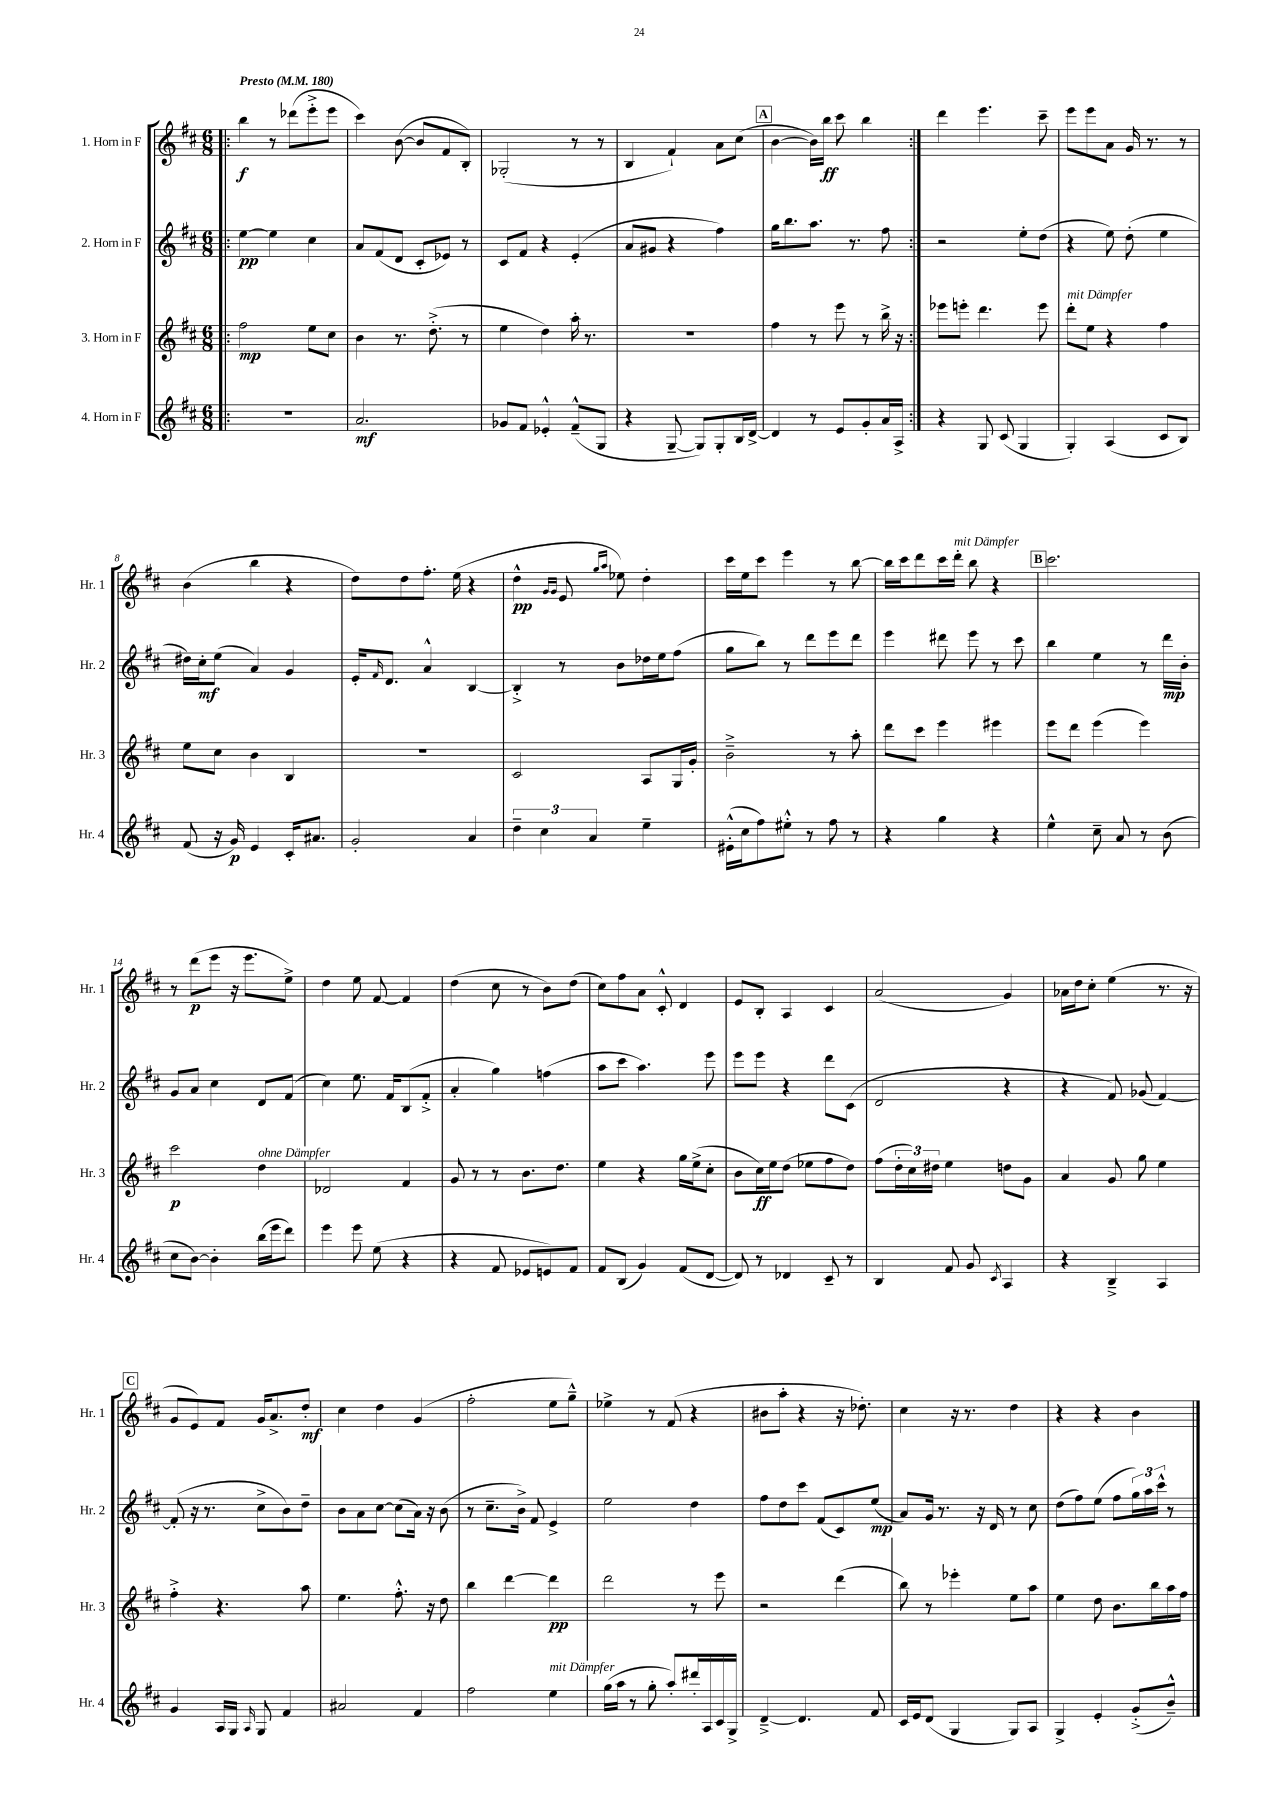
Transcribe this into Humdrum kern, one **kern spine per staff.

**kern	**dynam	**kern	**dynam	**kern	**dynam	**kern	**dynam
*part4	*part4	*part3	*part3	*part2	*part2	*part1	*part1
*staff4	*staff4	*staff3	*staff3	*staff2	*staff2	*staff1	*staff1
*I"4. Horn in F	*	*I"3. Horn in F	*	*I"2. Horn in F	*	*I"1. Horn in F	*
*I'Hr. 4	*	*I'Hr. 3	*	*I'Hr. 2	*	*I'Hr. 1	*
*clefG2	*	*clefG2	*	*clefG2	*	*clefG2	*
*k[f#c#]	*	*k[f#c#]	*	*k[f#c#]	*	*k[f#c#]	*
*M6/8	*	*M6/8	*	*M6/8	*	*M6/8	*
*MM180	*	*MM180	*	*MM180	*	*MM180	*
=1!|:	=1!|:	=1!|:	=1!|:	=1!|:	=1!|:	=1!|:	=1!|:
!	!	!	!	!	!	!LO:TX:a:B:t=Presto	!
2.r	.	2ff#\	mp	[4ee\	pp	4bb\	f
.	.	.	.	4ee\]	.	8r	.
.	.	.	.	.	.	(8ddd-X\L	.
.	.	8ee\L	.	4cc#\	.	8eee'^\	.
.	.	8cc#\J	.	.	.	8eee\J	.
=2	=2	=2	=2	=2	=2	=2	=2
2.a/	mf	4b\	.	8a/L	.	4ccc#\)	.
.	.	.	.	(8f#/	.	.	.
.	.	8.r	.	8d/J	.	([8b\	.
.	.	.	.	8c#'/L	.	8b/L]	.
.	.	(8.dd'^\	.	.	.	.	.
.	.	.	.	8e-X/J)	.	8f#/	.
.	.	8r	.	8r	.	8B'/J)	.
=3	=3	=3	=3	=3	=3	=3	=3
8g-X/L	.	4ee\	.	8c#/L	.	(2G-X'/	.
8f#/J	.	.	.	8f#/J	.	.	.
4e-X'^^/	.	4dd\)	.	4r	.	.	.
(8f#~^^/L	.	16aa'\	.	(4e'/	.	8r	.
.	.	8.r	.	.	.	.	.
8G/J	.	.	.	.	.	8r	.
=4	=4	=4	=4	=4	=4	=4	=4
4r	.	2.r	.	8a/L	.	4B/	.
.	.	.	.	8g#X/J	.	.	.
[8G~/	.	.	.	4r	.	4f#`/)	.
8G/L])	.	.	.	.	.	.	.
8G'/	.	.	.	4ff#\)	.	8a\L	.
16B/L	.	.	.	.	.	(8cc#\J	.
[16d^/JJ	.	.	.	.	.	.	.
!!LO:REH:place=s1:t=A
=5	=5	=5	=5	=5	=5	=5	=5
4d/]	.	4ff#\	.	16gg\KL	.	[4b\	.
.	.	.	.	8.bb\	.	.	.
8r	.	8r	.	8.aa\J	.	16b\LL])	.
.	.	.	.	.	.	16bb\JJ	ff
8e/L	.	8eee\	.	.	.	8ccc#\	.
.	.	.	.	8.r	.	.	.
8g'/	.	8r	.	.	.	4bb\	.
16a/L	.	16bb^\	.	8ff#\	.	.	.
16A^/JJ	.	16r	.	.	.	.	.
=6:|!	=6:|!	=6:|!	=6:|!	=6:|!	=6:|!	=6:|!	=6:|!
4r	.	8eee-X\L	.	2r	.	4ddd\	.
.	.	8eeen'\J	.	.	.	.	.
8G/	.	4.ddd\	.	.	.	4.eee\	.
(8c#/	.	.	.	.	.	.	.
4G/	.	.	.	8ee'\L	.	.	.
.	.	8eee\	.	(8dd\J	.	8ccc#~\	.
=7	=7	=7	=7	=7	=7	=7	=7
!	!	!LO:TX:a:i:t=mit Dämpfer	!	!	!	!	!
4G'/)	.	8ddd'\L	.	4r	.	8eee\L	.
.	.	8ee\J	.	.	.	8eee\	.
(4A/	.	4r	.	8ee\)	.	8a\J	.
.	.	.	.	(8dd'\	.	16g/	.
.	.	.	.	.	.	8.r	.
8c#/L	.	4ff#\	.	4ee\	.	.	.
8B/J)	.	.	.	.	.	8r	.
!!LO:LB:g=z
=8	=8	=8	=8	=8	=8	=8	=8
(8f#/	.	8ee\L	.	16dd#X\LL)	.	(4b\	.
.	.	.	.	16cc#'\J	mf	.	.
16r	.	8cc#\J	.	(8ee\J	.	.	.
16g/)	p	.	.	.	.	.	.
4e/	.	4b\	.	4a/)	.	4bb\	.
16c#'/KL	.	4B/	.	4g/	.	4r	.
8.a#X/J	.	.	.	.	.	.	.
=9	=9	=9	=9	=9	=9	=9	=9
2g'/	.	2.r	.	16e'/KL	.	8dd\L)	.
.	.	.	.	16qqf#/	.	.	.
.	.	.	.	8.d/J	.	.	.
.	.	.	.	.	.	8dd\	.
.	.	.	.	4a^^/	.	8.ff#'\J	.
.	.	.	.	.	.	(16ee\	.
4a/	.	.	.	[4B/	.	4r	.
=10	=10	=10	=10	=10	=10	=10	=10
6dd~\	.	2c#/	.	4B'^/]	.	4dd^^\	pp
6cc#\	.	.	.	.	.	.	.
.	.	.	.	.	.	16qqg/LL	.
.	.	.	.	.	.	16qqg/JJ	.
.	.	.	.	8r	.	8e/	.
6a/	.	.	.	.	.	.	.
.	.	.	.	.	.	16qqgg/LL	.
.	.	.	.	.	.	16qqaa/JJ	.
.	.	.	.	8b\L	.	8ee-X\)	.
4ee~\	.	8A/L	.	16dd-X\L	.	4dd'\	.
.	.	.	.	16ee\J	.	.	.
.	.	16G/L	.	(8ff#\J	.	.	.
.	.	16g'/JJ	.	.	.	.	.
=11	=11	=11	=11	=11	=11	=11	=11
(16e#X'^^\LL	.	2b~^\	.	8gg\L	.	16ccc#\LL	.
16cc#\J	.	.	.	.	.	16ee\J	.
8ff#\)	.	.	.	8bb\J)	.	8ccc#\J	.
8ee#X'^^\J	.	.	.	8r	.	4eee\	.
8r	.	.	.	8ddd\L	.	.	.
8ff#\	.	8r	.	8eee\	.	8r	.
8r	.	8aa'\	.	8ddd\J	.	[8bb\	.
=12	=12	=12	=12	=12	=12	=12	=12
4r	.	8ddd\L	.	4eee\	.	16bb\LL]	.
.	.	.	.	.	.	16ccc#\J	.
.	.	8ccc#\J	.	.	.	8ddd\	.
4gg\	.	4eee\	.	8ddd#X\	.	16ccc#\L	.
!	!	!	!	!	!	!LO:TX:a:i:t=mit Dämpfer	!
.	.	.	.	.	.	16ddd'\JJ	.
.	.	.	.	8eee\	.	8bb\	.
4r	.	4eee#X\	.	8r	.	4r	.
.	.	.	.	8ccc#\	.	.	.
!!LO:REH:place=s1:t=B
=13	=13	=13	=13	=13	=13	=13	=13
4ee^^\	.	8eee\L	.	4bb\	.	2.ccc#\	.
.	.	8ddd\J	.	.	.	.	.
8cc#~\	.	(4eee\	.	4ee\	.	.	.
8a/	.	.	.	.	.	.	.
8r	.	4eee\)	.	8r	.	.	.
(8b\	.	.	.	16ddd\LL	mp	.	.
.	.	.	.	16b'\JJ	.	.	.
!!LO:LB:g=z
=14	=14	=14	=14	=14	=14	=14	=14
8cc#\L	.	2ccc#\	p	8g/L	.	8r	.
[8b\J)	.	.	.	8a/J	.	(8ddd\L	p
4b'\]	.	.	.	4cc#\	.	8eee\J	.
.	.	.	.	.	.	16r	.
.	.	.	.	.	.	8.eee\L	.
!	!	!LO:TX:a:i:t=ohne Dämpfer	!	!	!	!	!
(16bb\LL	.	4dd\	.	8d/L	.	.	.
16eee\J	.	.	.	.	.	.	.
8ddd\J)	.	.	.	(8f#/J	.	8ee^\J)	.
=15	=15	=15	=15	=15	=15	=15	=15
4eee\	.	2d-X/	.	4cc#\)	.	4dd\	.
8eee\	.	.	.	8.ee\	.	8ee\	.
(8ee\	.	.	.	.	.	[8f#/	.
.	.	.	.	16f#/KL	.	.	.
4r	.	4f#/	.	(8B/	.	4f#/]	.
.	.	.	.	8f#'^/J	.	.	.
=16	=16	=16	=16	=16	=16	=16	=16
4r	.	8g/	.	4a'/	.	(4dd\	.
.	.	8r	.	.	.	.	.
8f#/	.	8r	.	4gg\)	.	8cc#\	.
8e-X/L	.	8.b\L	.	.	.	8r	.
8en/)	.	.	.	(4ffn\	.	8b\L)	.
.	.	8.dd\J	.	.	.	.	.
8f#/J	.	.	.	.	.	(8dd\J	.
=17	=17	=17	=17	=17	=17	=17	=17
8f#/L	.	4ee\	.	8aa\L	.	8cc#\L)	.
(8B/J	.	.	.	8ccc#\J	.	8ff#\	.
4g/)	.	4r	.	4.aa\)	.	8a\J	.
.	.	.	.	.	.	8c#'^^/	.
(8f#/L	.	16gg\LL	.	.	.	4d/	.
.	.	(16ee^\J	.	.	.	.	.
[8d/J	.	8cc#'\J	.	8eee\	.	.	.
=18	=18	=18	=18	=18	=18	=18	=18
8d/])	.	8b\L	.	8eee\L	.	8e/L	.
8r	.	16cc#\L)	ff	8eee\J	.	8B'/J	.
.	.	16ee\J	.	.	.	.	.
4d-X/	.	(8dd\J	.	4r	.	4A/	.
.	.	8ee-X\L	.	.	.	.	.
8c#~/	.	8ff#\	.	8ddd\L	.	4c#/	.
8r	.	8dd\J)	.	(8c#\J	.	.	.
=19	=19	=19	=19	=19	=19	=19	=19
4B/	.	(8ff#\L	.	2d/	.	(2a/	.
.	.	24dd'\L	.	.	.	.	.
.	.	24cc#\)	.	.	.	.	.
.	.	24dd#X\JJ	.	.	.	.	.
8f#/	.	4ee\	.	.	.	.	.
8g/	.	.	.	.	.	.	.
8qc#/	.	.	.	.	.	.	.
4A/	.	8ddn\L	.	4r	.	4g/)	.
.	.	8g\J	.	.	.	.	.
=20	=20	=20	=20	=20	=20	=20	=20
4r	.	4a/	.	4r	.	16a-X\LL	.
.	.	.	.	.	.	16dd\J	.
.	.	.	.	.	.	8cc#'\J	.
4B~^/	.	8g/	.	8f#/)	.	(4ee\	.
.	.	8gg\	.	(8g-X/	.	.	.
4A/	.	4ee\	.	[4f#/)	.	8.r	.
.	.	.	.	.	.	16r	.
!!LO:LB:g=z
!!LO:REH:place=s1:t=C
=21	=21	=21	=21	=21	=21	=21	=21
4g/	.	4ff#'^\	.	(8f#'/]	.	8g/L	.
.	.	.	.	16r	.	8e/)	.
.	.	.	.	8.r	.	.	.
16A/LL	.	4.r	.	.	.	8f#/J	.
16G/JJ	.	.	.	.	.	.	.
16qqA/	.	.	.	.	.	.	.
8G/	.	.	.	8cc#^\L	.	16g/KL	.
.	.	.	.	.	.	8.a^/	.
4f#/	.	.	.	8b\)	.	.	.
.	.	8aa\	.	8dd~\J	.	8dd'/J	mf
=22	=22	=22	=22	=22	=22	=22	=22
2a#X/	.	4.ee\	.	8b\L	.	4cc#\	.
.	.	.	.	8a\	.	.	.
.	.	.	.	[8cc#\J	.	4dd\	.
.	.	8.ff#'^^\	.	(8cc#\L]	.	.	.
4f#/	.	.	.	16a\Jk)	.	(4g/	.
.	.	16r	.	16r	.	.	.
.	.	8dd\	.	(8b\	.	.	.
=23	=23	=23	=23	=23	=23	=23	=23
2ff#\	.	4bb\	.	8r	.	2ff#'\	.
.	.	.	.	8.cc#~\L	.	.	.
.	.	[4ddd\	.	.	.	.	.
.	.	.	.	16b^\Jk)	.	.	.
.	.	.	.	8f#/	.	.	.
!LO:TX:a:i:t=mit Dämpfer	!	!	!	!	!	!	!
4ee\	.	4ddd\]	pp	4e^/	.	8ee\L	.
.	.	.	.	.	.	8gg~^^\J)	.
=24	=24	=24	=24	=24	=24	=24	=24
(16gg\LL	.	2ddd\	.	2ee\	.	4ee-X^\	.
16aa\JJ	.	.	.	.	.	.	.
8r	.	.	.	.	.	.	.
8gg'\	.	.	.	.	.	8r	.
8aa'/L)	.	.	.	.	.	(8f#/	.
16ddd#X'/L	.	8r	.	4dd\	.	4r	.
16A/	.	.	.	.	.	.	.
16c#/	.	8eee\	.	.	.	.	.
16G^/JJ	.	.	.	.	.	.	.
=25	=25	=25	=25	=25	=25	=25	=25
[4d~^/	.	2r	.	8ff#\L	.	8b#X\L	.
.	.	.	.	8dd\	.	8aa'\J	.
4.d/]	.	.	.	8ccc#\J	.	4r	.
.	.	.	.	(8f#/L	.	.	.
.	.	(4ddd\	.	8c#/)	.	16r	.
.	.	.	.	.	.	8.dd-X'\)	.
8f#/	.	.	.	(8ee/J	mp	.	.
=26	=26	=26	=26	=26	=26	=26	=26
16c#/LL	.	8bb\)	.	8a/L)	.	4cc#\	.
16e/J	.	.	.	.	.	.	.
(8d/J	.	8r	.	16g/Jk	.	.	.
.	.	.	.	8.r	.	.	.
4G/	.	4eee-X'\	.	.	.	16r	.
.	.	.	.	.	.	8.r	.
.	.	.	.	16r	.	.	.
.	.	.	.	16d/	.	.	.
8G/L)	.	8ee\L	.	8r	.	4dd\	.
8A/J	.	8aa\J	.	8cc#\	.	.	.
=27	=27	=27	=27	=27	=27	=27	=27
4G^/	.	4ee\	.	(8dd\L	.	4r	.
.	.	.	.	8ff#\)	.	.	.
4e'/	.	8dd\	.	(8ee\J	.	4r	.
.	.	8.b\L	.	8ff#\L	.	.	.
(8g'^/L	.	.	.	24gg\L)	.	4b\	.
.	.	.	.	24aa\	.	.	.
.	.	16bb\L	.	.	.	.	.
.	.	.	.	24ccc#^^\JJ	.	.	.
8b~^^/J)	.	16aa\	.	8r	.	.	.
.	.	16ff#\JJ	.	.	.	.	.
==	==	==	==	==	==	==	==
*-	*-	*-	*-	*-	*-	*-	*-
